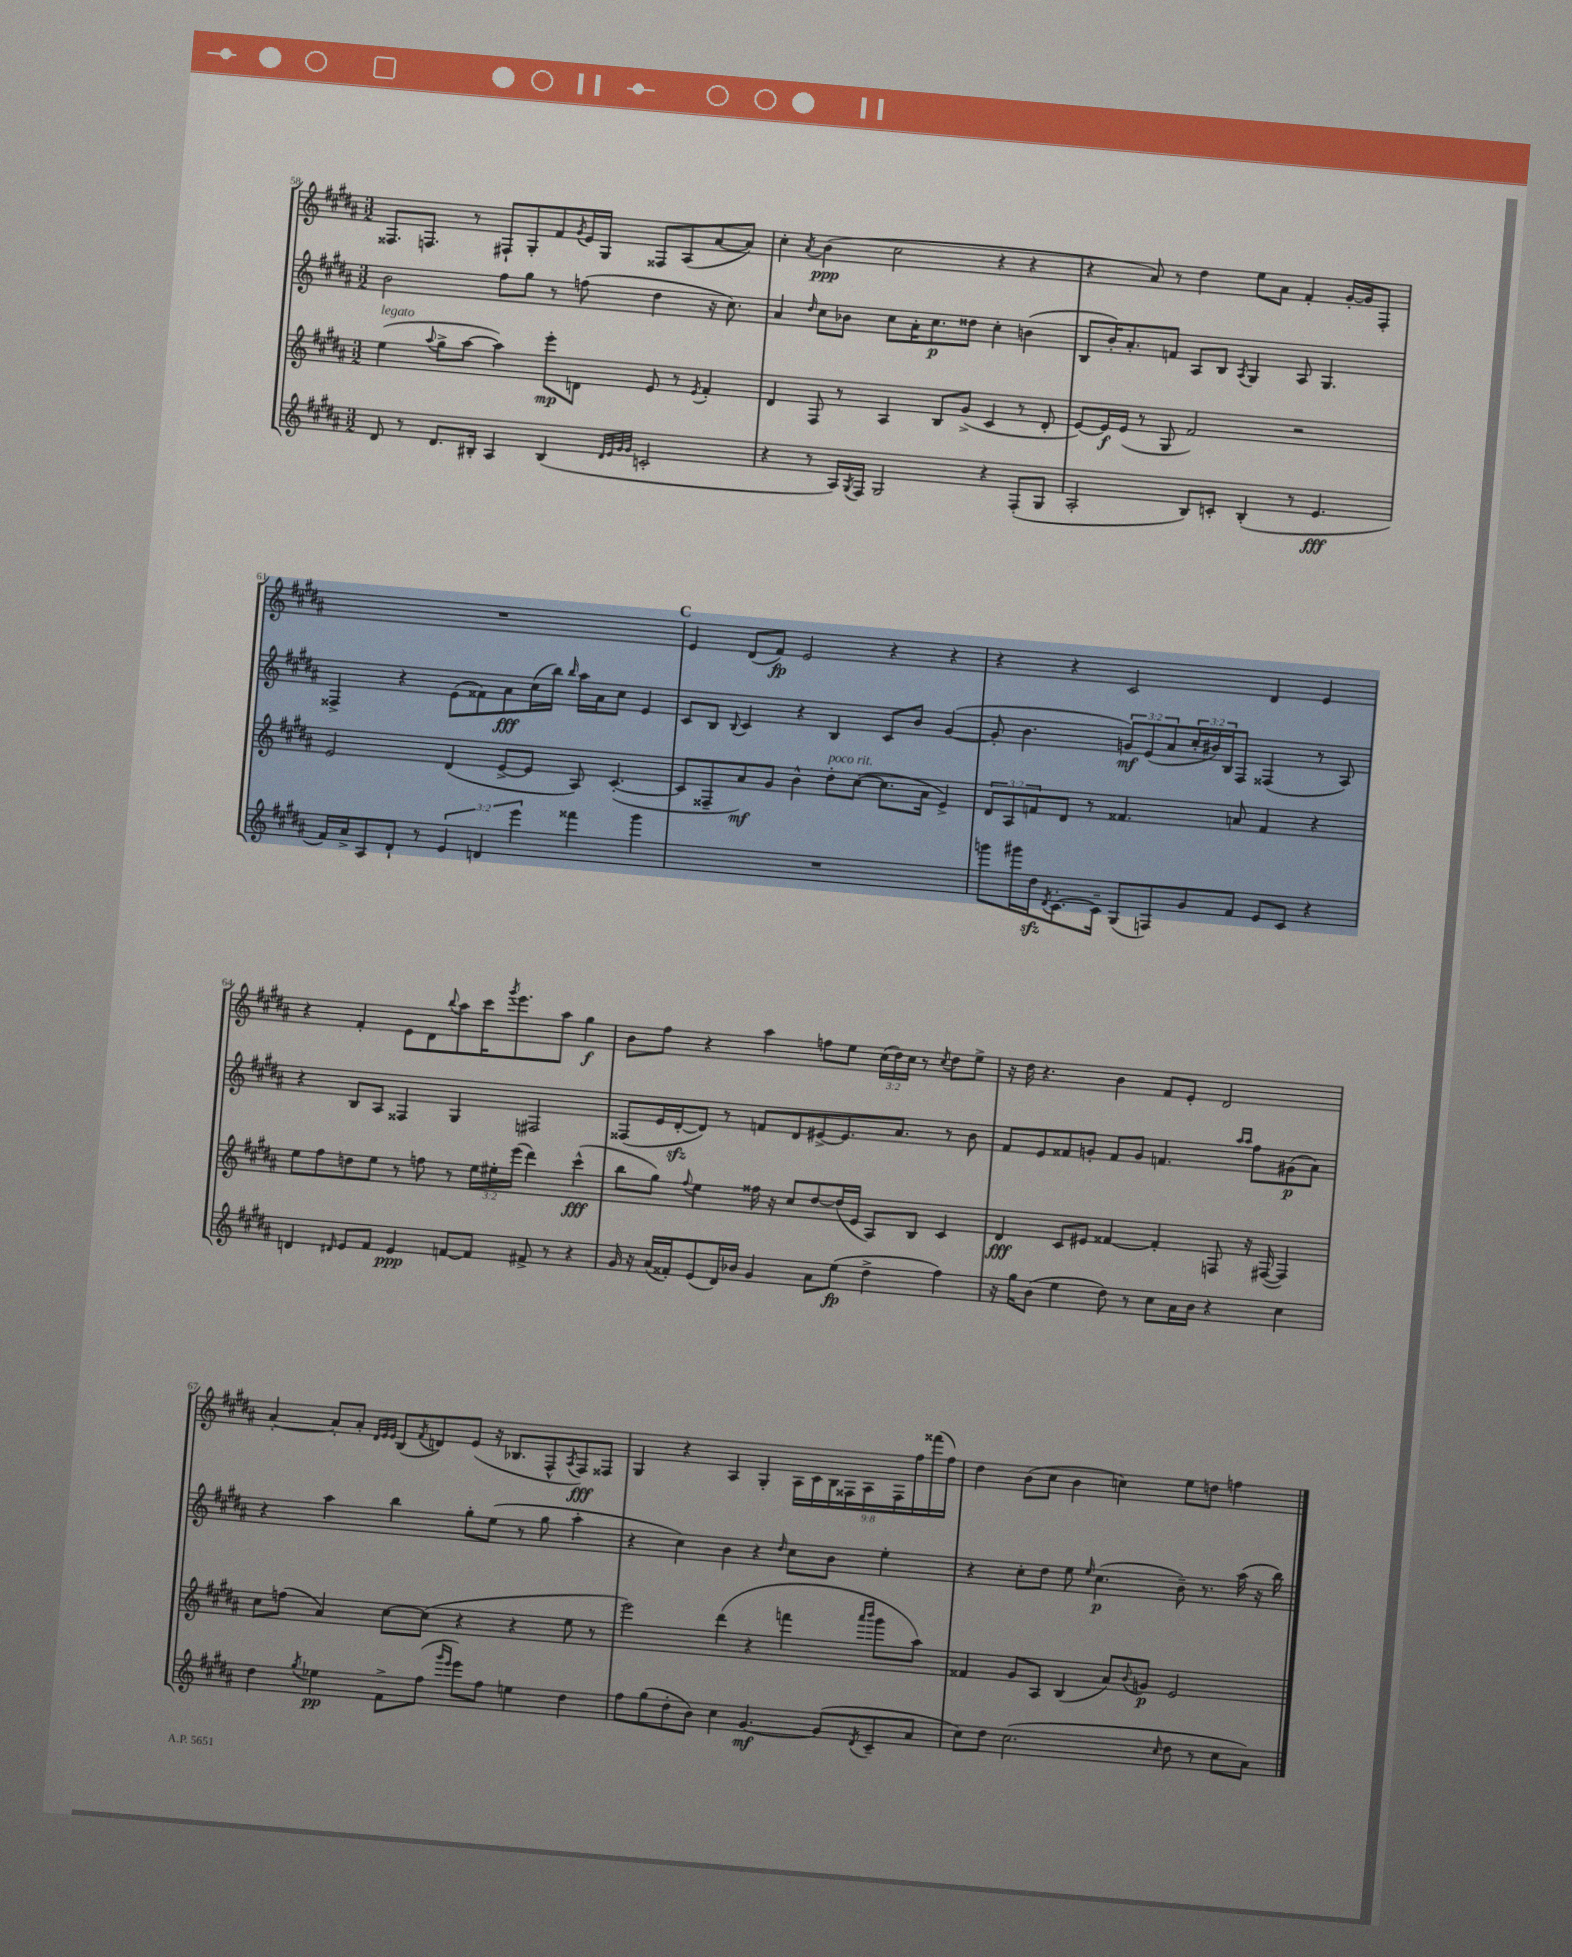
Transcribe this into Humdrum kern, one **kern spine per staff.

**kern	**kern	**kern	**kern
*staff4	*staff3	*staff2	*staff1
*clefG2	*clefG2	*clefG2	*clefG2
*k[f#c#g#d#a#]	*k[f#c#g#d#a#]	*k[f#c#g#d#a#]	*k[f#c#g#d#a#]
*M3/2	*M3/2	*M3/2	*M3/2
8d#	(4ee	2b	8.F##
8r	.	.	.
.	.	.	8.F
.	8qqaa#	.	.
8.d#	8gg#^	.	.
.	[8aa#	.	8r
16B#'	.	.	.
4A#	4aa#])	8ff#	8F#`
.	.	8gg#	8G#'
(4B#	8eee'	8r	8f#
.	.	.	8qg#
.	8d	(8ff	16e
.	.	.	16G#
32qqd#	.	.	.
32qqe	.	.	.
32qqg#	.	.	.
32qqg#	.	.	.
2c'	8e	4dd#	8F##
.	8r	.	(8A#
.	8qe	.	.
.	4f#'	16r	[8a#
.	.	8.cc#)	.
.	.	.	8a#])
=	=	=	=
4r	4d#	4a#	4cc#'
.	.	16qqdd#	8qa#
8r	8F#	8cc#	(4b
16A#)	8r	8b-	.
8qG#	.	.	.
16F#	.	.	.
2G#	4A#	8cc#	2cc#
.	.	16a#'	.
.	.	8.cc#	.
.	8B	.	.
.	(8g#^	8dd##	.
4r	4c#	4cc#'	4r
(8F#'	8r	(4b	4r
8G#	8d#'	.	.
=	=	=	=
2A#'	[8e)	8B	4r
.	16e]	16b')	.
.	(16e	8.a#'	.
.	8r	.	8a#)
.	8G#	8f	8r
8B)	2f#)	8A#	4dd#
8c'	.	8B	.
.	.	8qA#	.
(4B'	.	4G#	8ee
.	.	.	8a#
8r	2r	8A#	4f#'
4.e	.	4.G#	.
.	.	.	[16g#'
.	.	.	16g#]
.	.	.	8F#'
=	=	=	=
16f#)	2e	4F##^	1.r
16a#^	.	.	.
8A#	.	.	.
8d#`	.	4r	.
8r	.	.	.
6e	(4d#	(8e	.
.	.	8f##)	.
6d	.	.	.
.	[8e^	8a#	.
6eee	.	.	.
.	8e]	(16cc#	.
.	.	16bb)	.
.	.	16qqbb	.
4fff##	8A#)	16aa#	.
.	.	16a#	.
.	([4.c#'	8cc#	.
4ggg#	.	4e	.
=	=	=	=
1.r	8c#]	8c#	4e
.	8F##~	8B	.
.	.	8qqB	.
.	8a#)	4c#	(8d#
.	8g#	.	8f#)
.	4b^^	4r	2e
.	8dd#'	4B	.
.	([8cc#	.	.
.	8.cc#]	8c#	4r
.	.	8b	.
.	16a#	.	.
.	4e^)	([4g#	4r
=	=	=	=
8ggg	12d#	8g#']	4r
.	12A#	.	.
16ggg#	.	4.b	.
.	12f	.	.
16dd#	.	.	.
8qd#	.	.	.
[8.c#'	8d#	.	4r
.	8r	.	.
16c#~]	.	.	.
(8G#	4.f##	12g)	2c#
.	.	(12e	.
8F)	.	.	.
.	.	12a#	.
8g#	.	24cc#'	.
.	.	24b#)	.
.	.	24B	.
8f#	8a	8F#	.
8e	4f##	(4F##	4d#
8c#	.	.	.
4r	4r	8r	4e
.	.	8A#)	.
=	=	=	=
4d	8ee	4r	4r
.	8ff#	.	.
16qqd#	.	.	.
8e	8dd	8B	4f#'
8f#	8ee	8A#	.
4e	8r	4F##	8e
.	8ff	.	8d#
.	.	.	8qqbb
[8f	8r	4G#	8aa#
8f]	24ee	.	16ccc#
.	24ee#'	.	.
.	.	.	8qggg#
.	.	.	8.eee
.	(24eee	.	.
8f#^	4ddd#)	2F#	.
8r	.	.	8aa#
4r	(4ccc#^^	.	4gg#
=	=	=	=
16g#	8bb	(8F##	8b
16r	.	.	.
(16a#	8gg#)	16e	8ff#
16f##')	.	[16d#'	.
.	8qqff#	.	.
(8e	4ee	8d#])	4r
16d#)	.	8r	.
16b-	.	.	.
4g#	16ff##	8f	4aa#
.	16r	.	.
.	8cc#	8d#	.
8a#	[8dd#	[8e#^	8ff
(8ee	(16dd#]	8.e#]	8ee
.	16e	.	.
4dd#^	8A#)	.	(24cc#
.	.	.	24dd#)
.	.	8.a#	.
.	.	.	24cc#
.	8B	.	8r
.	.	.	8qcc#
4ff#)	4c#	8r	8dd#
.	.	8b	8ee^
=	=	=	=
16r	4d#	8f#	16r
16gg#	.	.	16dd#
(8b	.	8e	4.r
4ee	8c#	8f##	.
.	8e#	8g'	.
8dd#)	[4f##	8f##	4b
8r	.	8g	.
8cc#	4f##']	4.f	8f#
16a#	.	.	8e'
16b	.	.	.
4r	8F	.	2d#
.	.	16qqaa#	.
.	.	16qqaa#	.
.	16r	8ff#	.
.	([16F#	.	.
4cc#	4F#])	(8g#	.
.	.	8a#)	.
=	=	=	=
4dd#	8cc#	4r	[4a#'
.	(8ff	.	.
8qgg#	.	.	.
4ee-	4a#)	4aa#	8a#']
.	.	.	8a#'
.	.	.	32qqd#
.	.	.	32qqe
.	.	.	32qqe
8f#^	[8cc#	4bb	(8B
.	.	.	8qf#
(8ff#	(8cc#]	.	8d)
16qqggg#	.	.	.
16qqeee	.	.	.
8eee)	4r	8gg#'	(8e
8ff#	.	(8ee	16r
.	.	.	8.B-
4ee	4r	8r	.
.	.	8gg#	8F#^^
.	.	.	8qA#
4dd#	8ee	4aa#'	8F#)
.	8r	.	8F##
=	=	=	=
8ff#	2eee)	4r	4G#
(8gg#	.	.	.
8dd#'	.	4cc#)	4r
8b)	.	.	.
4cc#	(4ddd#	4b	4A#
[4.g#	4r	4r	4G#'
.	.	16qqdd#	.
.	4fff	8cc#	18A#
.	.	.	18c#
.	.	.	18B
(8g#]	.	8b	.
.	.	.	18F##
.	.	.	18A#
.	16qqaaa#	.	.
8qd#	16qqbbb	.	.
8c#~	8ggg#	4ee'	.
.	.	.	18F##
.	.	.	18ff#
8a#	8aa#)	.	.
.	.	.	(18fff##
.	.	.	18ff#)
=	=	=	=
8cc#)	4f##	4r	4dd#
8dd#	.	.	.
(2.cc#	8g#	8cc#'	(8b
.	8A#	8dd#	8cc#
.	(4B	8ee	4b
.	.	16qqee	.
.	.	(4.cc#	.
.	8a#)	.	4cc)
.	8qqb	.	.
.	8g	.	.
16qqcc#	.	.	.
8dd#	2e	8b~)	8ee
8r	.	8.r	8dd
8cc#	.	.	4ff
.	.	(16aa#	.
8a#)	.	16r	.
.	.	16bb)	.
==	==	==	==
*-	*-	*-	*-
